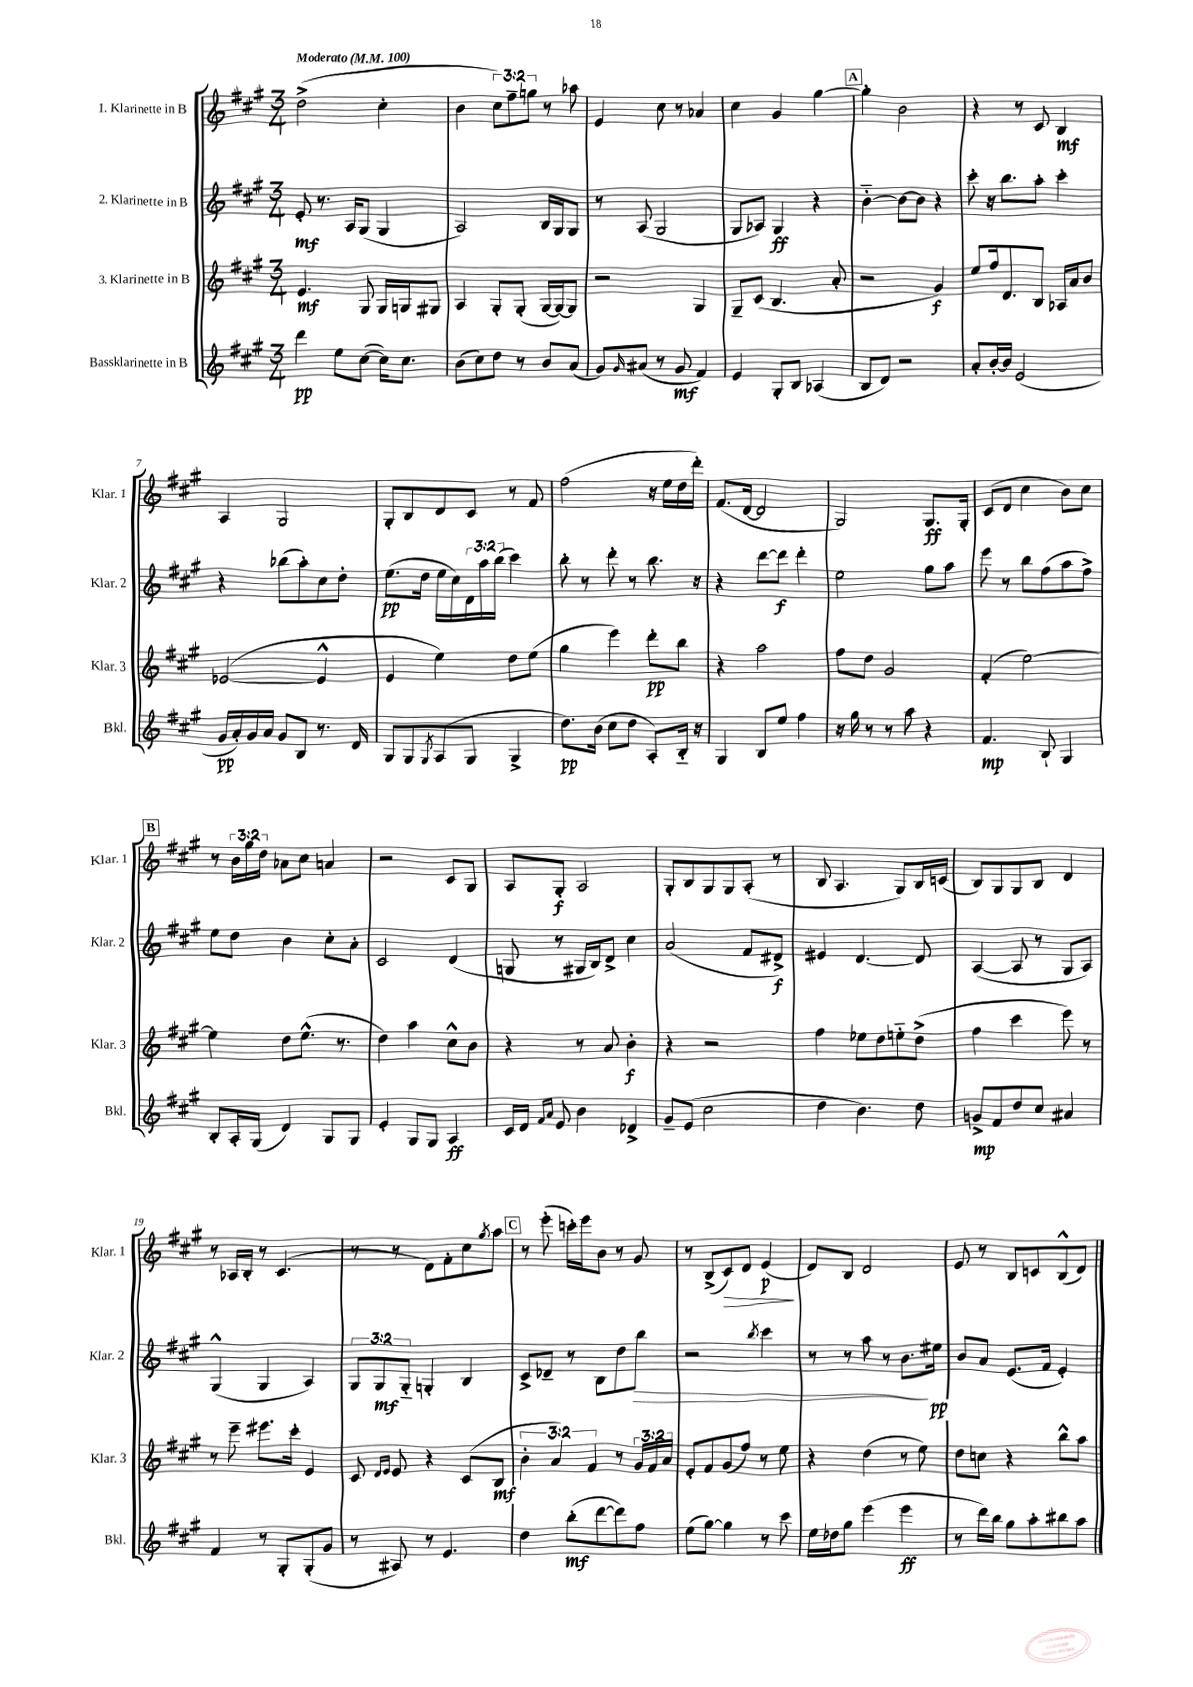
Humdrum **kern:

**kern	**kern	**kern	**kern
*staff4	*staff3	*staff2	*staff1
*clefG2	*clefG2	*clefG2	*clefG2
*k[f#c#g#]	*k[f#c#g#]	*k[f#c#g#]	*k[f#c#g#]
*M3/4	*M3/4	*M3/4	*M3/4
*MM100	*MM100	*MM100	*MM100
4ddd	4.e	8e'	(2dd^
.	.	8.r	.
8ee	.	.	.
.	.	16A	.
([8cc#	8G#	(8G#	.
16cc#])	16G#	4G#	4cc#'
8.cc#	16G	.	.
.	8G#	.	.
=	=	=	=
(8b	4A	2A)	4b
8cc#)	.	.	.
8dd	8G#'	.	12cc#)
.	.	.	12ff#~
8r	(8G#'	.	.
.	.	.	12gg
8b	[16G#	16B	8r
.	16G#_)	16G#	.
(8a	8G#]	8G#	8aa-
=	=	=	=
8g#)	2r	8r	4e
16qqg#	.	.	.
(8a#	.	(8A	.
8r	.	2G#	8cc#
8g#	.	.	8r
4f#)	4G#	.	4a-
=	=	=	=
4e	8G#~	8G#	4cc#
.	(8c#	8A-)	.
8G#'	4.B	4G#	4g#
8B	.	.	.
(4A-	.	4r	[4gg#
.	8a'	.	.
=	=	=	=
8B	2r	[4b'~	4gg#']
8d)	.	.	.
2r	.	8b_	2b
.	.	8b]	.
.	4g#)	4r	.
=	=	=	=
8a'	8ee	8ccc#'	4r
[16b'	16ff#	16r	.
16b]	8.d	8.bb	.
(2e	.	.	8r
.	8B	8aa'	8c#
.	16A-	4ccc#'	4B
.	16a	.	.
.	8b	.	.
=	=	=	=
16g#	([2e-	4r	4A
16a')	.	.	.
16g#	.	.	.
16a	.	.	.
8g#	.	(8bb-	2G#
8B	.	8aa')	.
8.r	4e-^^]	8cc#	.
.	.	8dd'	.
16d	.	.	.
=	=	=	=
8G#	4e	(8.ee	8G#'
8G#	.	.	8B
.	.	16dd	.
8qG#	.	.	.
(8A	4ee)	16ee	8d
.	.	16cc#)	.
8G#	.	24d	8c#
.	.	24aa	.
.	.	(24bb	.
4G#^	8dd	4ccc#)	8r
.	(8ee	.	8f#
=	=	=	=
8.dd)	4gg#	8bb'	(2ff#
.	.	8r	.
(16b	.	.	.
8cc#	4eee)	8ddd'	.
8dd	.	8r	.
8A')	8ddd'	8.bb	16r
.	.	.	16ee
16B'~	8bb	.	16dd
16r	.	16r	16ddd')
=	=	=	=
4G#	4r	4r	(8.f#
.	.	.	[16d
8B	2aa	[8ddd	2d]
8ee	.	8ddd]	.
4ff#	.	4ddd'	.
=	=	=	=
16r	8ff#	2ee	2G#)
16gg#	.	.	.
8r	8dd	.	.
8r	2g#	.	.
8aa	.	.	.
4r	.	8gg#	8.G#
.	.	8aa	.
.	.	.	16G#'
=	=	=	=
4.f#	(4f#'	8eee	(8c#
.	.	8r	8d
.	[2ee)	8bb	4cc#
8B`	.	(8ff#	.
4G#	.	8aa	8b)
.	.	8ff#^)	8cc#
=	=	=	=
8B'	4ee]	8ee	8r
16A'	.	8dd	24b
.	.	.	24gg#
(16G#	.	.	.
.	.	.	24dd
4d)	8dd	4b	8a-
.	(8.ee^^	.	8cc#
8G#	.	8cc#'	4a
.	8.r	.	.
8G#	.	8a'	.
=	=	=	=
4e'	4dd)	2c#	2r
8G#	4aa	.	.
8G#	.	.	.
4A	8cc#^^	(4d	8c#
.	8b	.	8G#
=	=	=	=
16c#	4r	8G	8A
16d	.	.	.
16qqf#	.	.	.
16qqa	.	.	.
8e	.	8r	8G#'
4b	8r	16G#	2A
.	.	16B)	.
.	8a	8d^	.
4d-^	4b'	4cc#	.
=	=	=	=
8g#~	4r	(2a	8G#'
(8e	.	.	8B
2cc#	2r	.	8G#
.	.	.	8G#
.	.	8f#	(8A'
.	.	8d#^)	8r
=	=	=	=
4dd	4ff#	4e#	8B
.	.	.	4.A
4.b)	8ee-	[4.d	.
.	8dd	.	.
.	8ee'~	.	8G#)
8dd	(8dd^	8d]	16B
.	.	.	(16c
=	=	=	=
8g^	4ff#	([4A	8B)
8f#	.	.	8G#
8dd	4ccc#	8A]	8G#
8cc#	.	8r	8B
4a#	8eee)	8G#	4d
.	8r	8A)	.
=	=	=	=
4f#	8r	(4G#^^	8r
.	8eee~	.	16A-
.	.	.	16B'
8r	8.eee#	4G#	8r
8G#'	.	.	(4.c#
.	16ccc#'	.	.
(8G#'	4e	4A)	.
8g#	.	.	.
=	=	=	=
8r	8c#	12G#	8r
.	.	12G#	.
.	16qqd	.	.
.	16qqe	.	.
8A#)	8e	.	8r
.	.	12G#'~	.
8r	4r	4G'	8d)
4.e	.	.	8f#'
.	(8c#	4B	8cc#
.	.	.	8qgg#
.	8B	.	8aa
=	=	=	=
4dd	6b'	8c#^	8r
.	.	8d-~	(8eee'
.	6a)	.	.
(8bb'	.	8r	16ccc')
.	.	.	16eee
.	6f#	.	.
[8ddd	.	8B	8b
8ddd])	8r	8dd	8r
8ff#	24g#	8bb	8g#
.	24f#	.	.
.	24a	.	.
=	=	=	=
(8ee	8e'	2r	8r
[8gg#)	8f#	.	(8B^
4gg#]	(8g#	.	8c#)
.	8ff#)	.	8d
.	.	8qbb	.
8r	8r	4ccc#	(4e
8ccc#	8ee	.	.
=	=	=	=
16ee	4r	8r	8d)
16dd-	.	.	.
8gg#	.	8r	8B
(4eee	(4dd	8aa	2d
.	.	8r	.
4eee	8r	8.b	.
.	8ee)	.	.
.	.	16ee#	.
=	=	=	=
8r	8dd	8b	8e
16ddd)	8cc	8a	8r
16bb	.	.	.
8gg#	4r	(8.e	8B
8aa'	.	.	8c
.	.	16f#	.
8bb#	8bb^^	4e')	(8B^^
8aa	8aa	.	8d)
==	==	==	==
*-	*-	*-	*-
